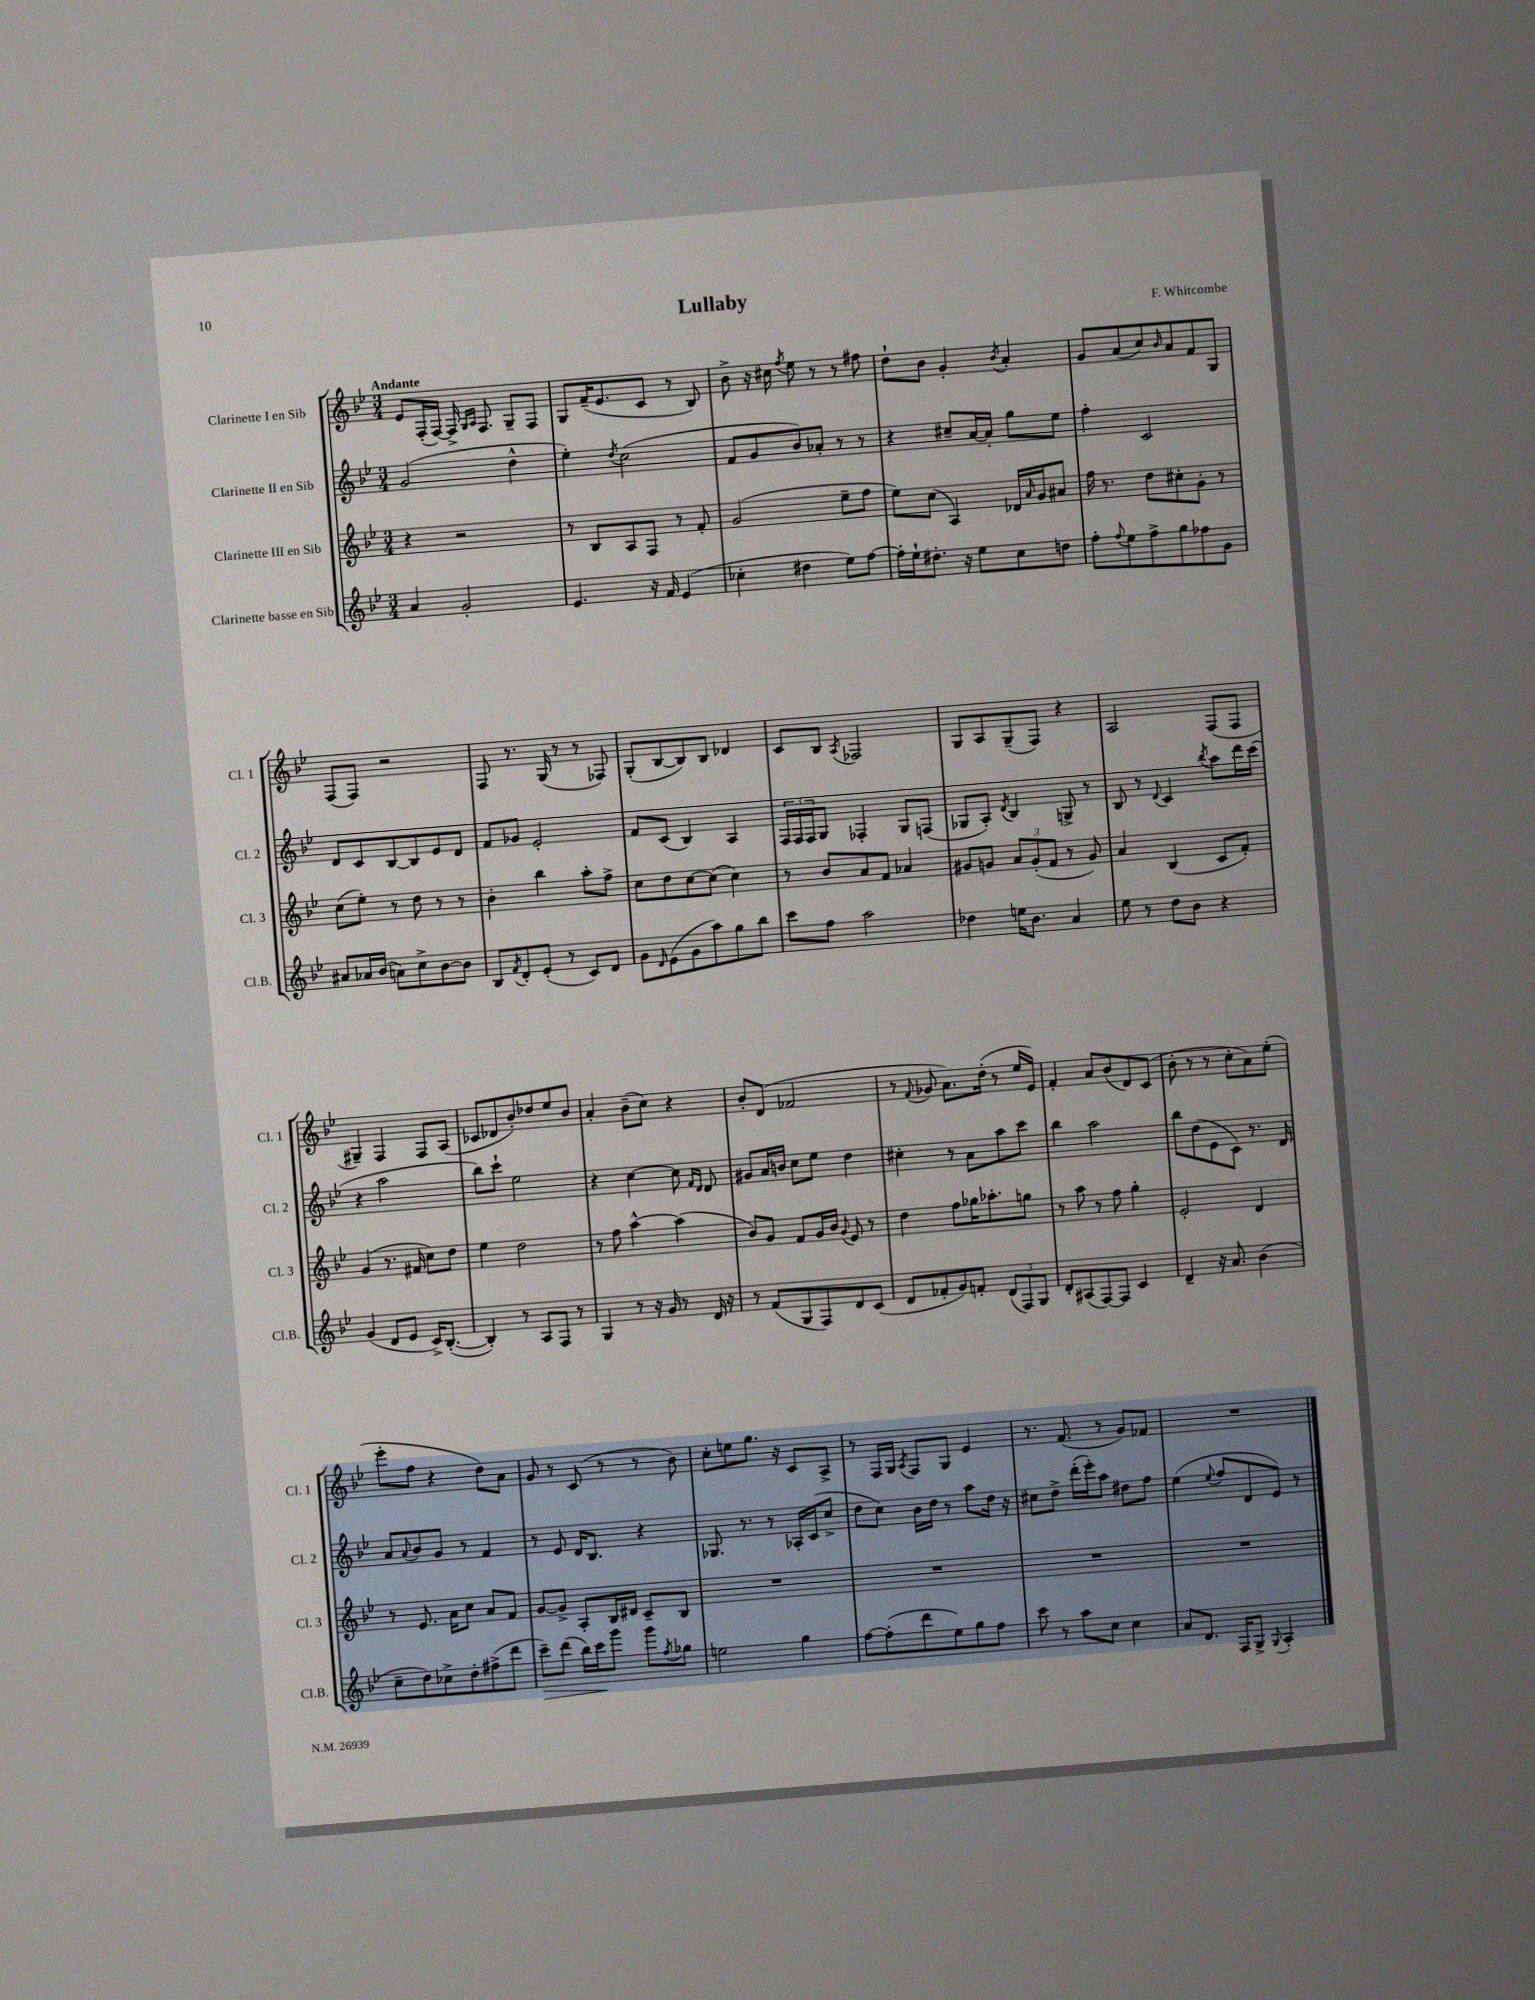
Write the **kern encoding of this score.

**kern	**kern	**kern	**kern
*staff4	*staff3	*staff2	*staff1
*clefG2	*clefG2	*clefG2	*clefG2
*k[b-e-]	*k[b-e-]	*k[b-e-]	*k[b-e-]
*M3/4	*M3/4	*M3/4	*M3/4
4a	4r	(2g	8e-
.	.	.	(16F'
.	.	.	[16F)
2g'	2r	.	16F^]
.	.	.	16qqG
.	.	.	16qqA
.	.	.	8.F
.	.	4dd^^	8G~
.	.	.	8F
=	=	=	=
4.e-	8r	4ee-')	8G
.	8B-	.	(16f~
.	.	.	8.e-
.	.	8qdd	.
.	8A	(2cc	.
16r	8F	.	8c
16f	.	.	.
(4e-	8r	.	8r
.	8f'	.	8B-)
=	=	=	=
4cc-'	(2g	8f	8b-^
.	.	8g	16r
.	.	.	16cc#
.	.	.	8qff
4dd#	.	8b-)	8ee-
.	.	8a-'	8r
8ee-)	8ee-~	8r	8r
[8ff	8ff	8r	8ff#
=	=	=	=
16ff']	8ee-)	4r	8dd`
16ee-`	.	.	.
8.dd#'	(8cc	.	8b-
.	4A)	8cc#~	4g'
16r	.	.	.
8ee-	.	[16a	.
.	.	16a']	.
.	.	.	8qb-
8cc	16d-	8gg	4a'
.	16qqa	.	.
.	16g	.	.
8dd	8a#	8ee-	.
=	=	=	=
8ff'	16ff	4ff'	8g
.	8.r	.	.
8qqff	.	.	.
8ee-	.	.	(8a
8ff^	8dd	2c	8cc)
.	.	.	16qqb-
8gg	8cc#'	.	8a
8ff-	8g'	.	8f
8g	8r	.	8G
=	=	=	=
8a#	(8cc	8d	(8F
16a-	8ee-')	8c	8F)
(16b-	.	.	.
8a)	8r	[8B-	2r
8cc^	8dd	8B-]	.
[8b-	8r	8e-	.
8b-]	8r	8d	.
=	=	=	=
8B-	4b-'	8f	8F
8qf	.	.	.
8d'	.	8g-	8.r
(8e-'	4bb-	2e-'	.
.	.	.	(16G
8r	.	.	8r
8c)	8aa'	.	8r
8d	8ff^	.	8F-)
=	=	=	=
8g	8cc	8f	(8G'
16qqd	.	.	.
(8e-	8dd	(8c	[8B-
8g	[8cc	4B-)	8B-])
8aa)	(8cc]	.	8B-
8gg	4cc)	4A	4d-
8bb-	.	.	.
=	=	=	=
8ccc	8r	24F	8c
.	.	24F	.
.	.	24F	.
8ff	8b-	8G	8B-
.	.	.	8qA
2aa	8a	4F-'	2F-
.	8f	.	.
.	4a-	8G	.
.	.	(8F	.
=	=	=	=
4dd-	8g#	8G-	8G
.	8g	8A')	8A
.	.	8qd	.
16ee	12a	4B-	(8G~
8.b-	.	.	.
.	(12g'	.	.
.	.	.	8F)
.	12f	.	.
4a	8r	8G^	4r
.	8g)	8r	.
=	=	=	=
8ee-	4a	8B-	2A
8r	.	8r	.
.	.	8qqd	.
8dd	(4B-	4c	.
8b-	.	.	.
.	.	8qbb-	.
4r	8c	8aa	(8F
.	8f')	16ddd	8F
.	.	(16ccc	.
=	=	=	=
(4g	(4g	4r	4G#~)
8d	8.r	2aa	4F
8e-	.	.	.
.	16f#	.	.
16c^)	8cc)	.	8F
([8.B-'	.	.	.
.	8dd	.	(8A
=	=	=	=
4B-'])	4ee-	8bb-)	8c-
.	.	8ccc`	8d-
8r	2dd	2ee-	8b-')
8A	.	.	8dd-
8F	.	.	8ee-
8r	.	.	8b-
=	=	=	=
4G	8r	4r	4a'
.	8ff	.	.
8r	[4aa^^	[4cc	(8b-~
16r	.	.	8cc)
16g	.	.	.
8r	(4aa]	8cc]	4r
.	.	16qqf	.
.	.	16qqd	.
16d	.	8d	.
16r	.	.	.
=	=	=	=
8r	8b-)	8g#	8b-'
(8f	8g	16a	(8d
.	.	16b	.
8G	8f	8cc	2f-
8F)	16g	8ee-	.
.	16b-	.	.
.	8qqg	.	.
8d	8e-	4dd	.
(8c	8r	.	.
=	=	=	=
8d	4dd	4cc#'	8r
.	.	.	8qqf
8f-'	.	.	8g-
8g)	8ff	8r	8.a)
8f'	16gg-	8a	.
.	8.aa-'	.	(16dd'
(12d	.	8aa	8r
12F)	.	.	.
.	8gg	8ccc	16ee-
12G	.	.	.
.	.	.	16e-)
=	=	=	=
8d'	8r	4bb-	4f'
(8A#	8aa	.	.
[8F)	8r	2aa	8a
8F]	8ff	.	(8b-
4c	4gg'	.	8d)
.	.	.	(8c
=	=	=	=
4d~	2e-'	8bb-	8b-'
.	.	(8dd	8r
16r	.	8e-	8r
8.a	.	.	.
.	.	8c)	8cc'
(4b-	4d	8.r	8a)
.	.	.	(8ee-'
.	.	16d	.
=	=	=	=
8cc~	8r	8a	8eee-'
.	.	8qqa	.
8dd)	8.e-	8b-	8ff
8cc-^	.	8g	4r
.	16a	.	.
8dd'	8cc	8r	.
(8ff#^	8a	4f	8dd)
8ddd	8f	.	8a
=	=	=	=
8ccc~)	[8g	8r	8g
(8ddd	8g^]	8e-	8r
16bb-)	8A'	16d	(8c
16ccc	.	8.B-	.
8ggg	16B-	.	8r
.	16d#	.	.
8ggg	8c~	4r	8r
8qff	.	.	.
8gg-	8B-	.	8b-)
=	=	=	=
2ee	2.r	8.G-	8cc'
.	.	.	8ee
.	.	8.r	.
.	.	.	8.gg
.	.	8r	.
.	.	.	16r
4gg	.	16A-'	8c
.	.	(16c	.
.	.	8cc^	8A^
=	=	=	=
[8ff	2.r	8dd	8r
(8ff']	.	8cc)	16F
.	.	.	16G
.	.	.	8qA
8ddd	.	16b-	8F
.	.	16dd	.
8ee-)	.	8r	8G
8gg	.	8aa	4e-
8ff	.	16dd	.
.	.	16r	.
=	=	=	=
8ccc	2.r	8cc#	8.r
8r	.	8dd^	.
.	.	.	(8.f
8aa	.	(16ddd'	.
.	.	16eee-')	.
8cc	.	8aa	8r
4cc	.	8dd#	8g)
.	.	8ff	8f-
=	=	=	=
8a	2.r	(4ee-	2.r
8.d	.	.	.
.	.	8qqee-	.
.	.	8ff	.
16F	.	.	.
8G^	.	8d	.
8qqG	.	.	.
4A'	.	8e-)	.
.	.	8r	.
==	==	==	==
*-	*-	*-	*-
